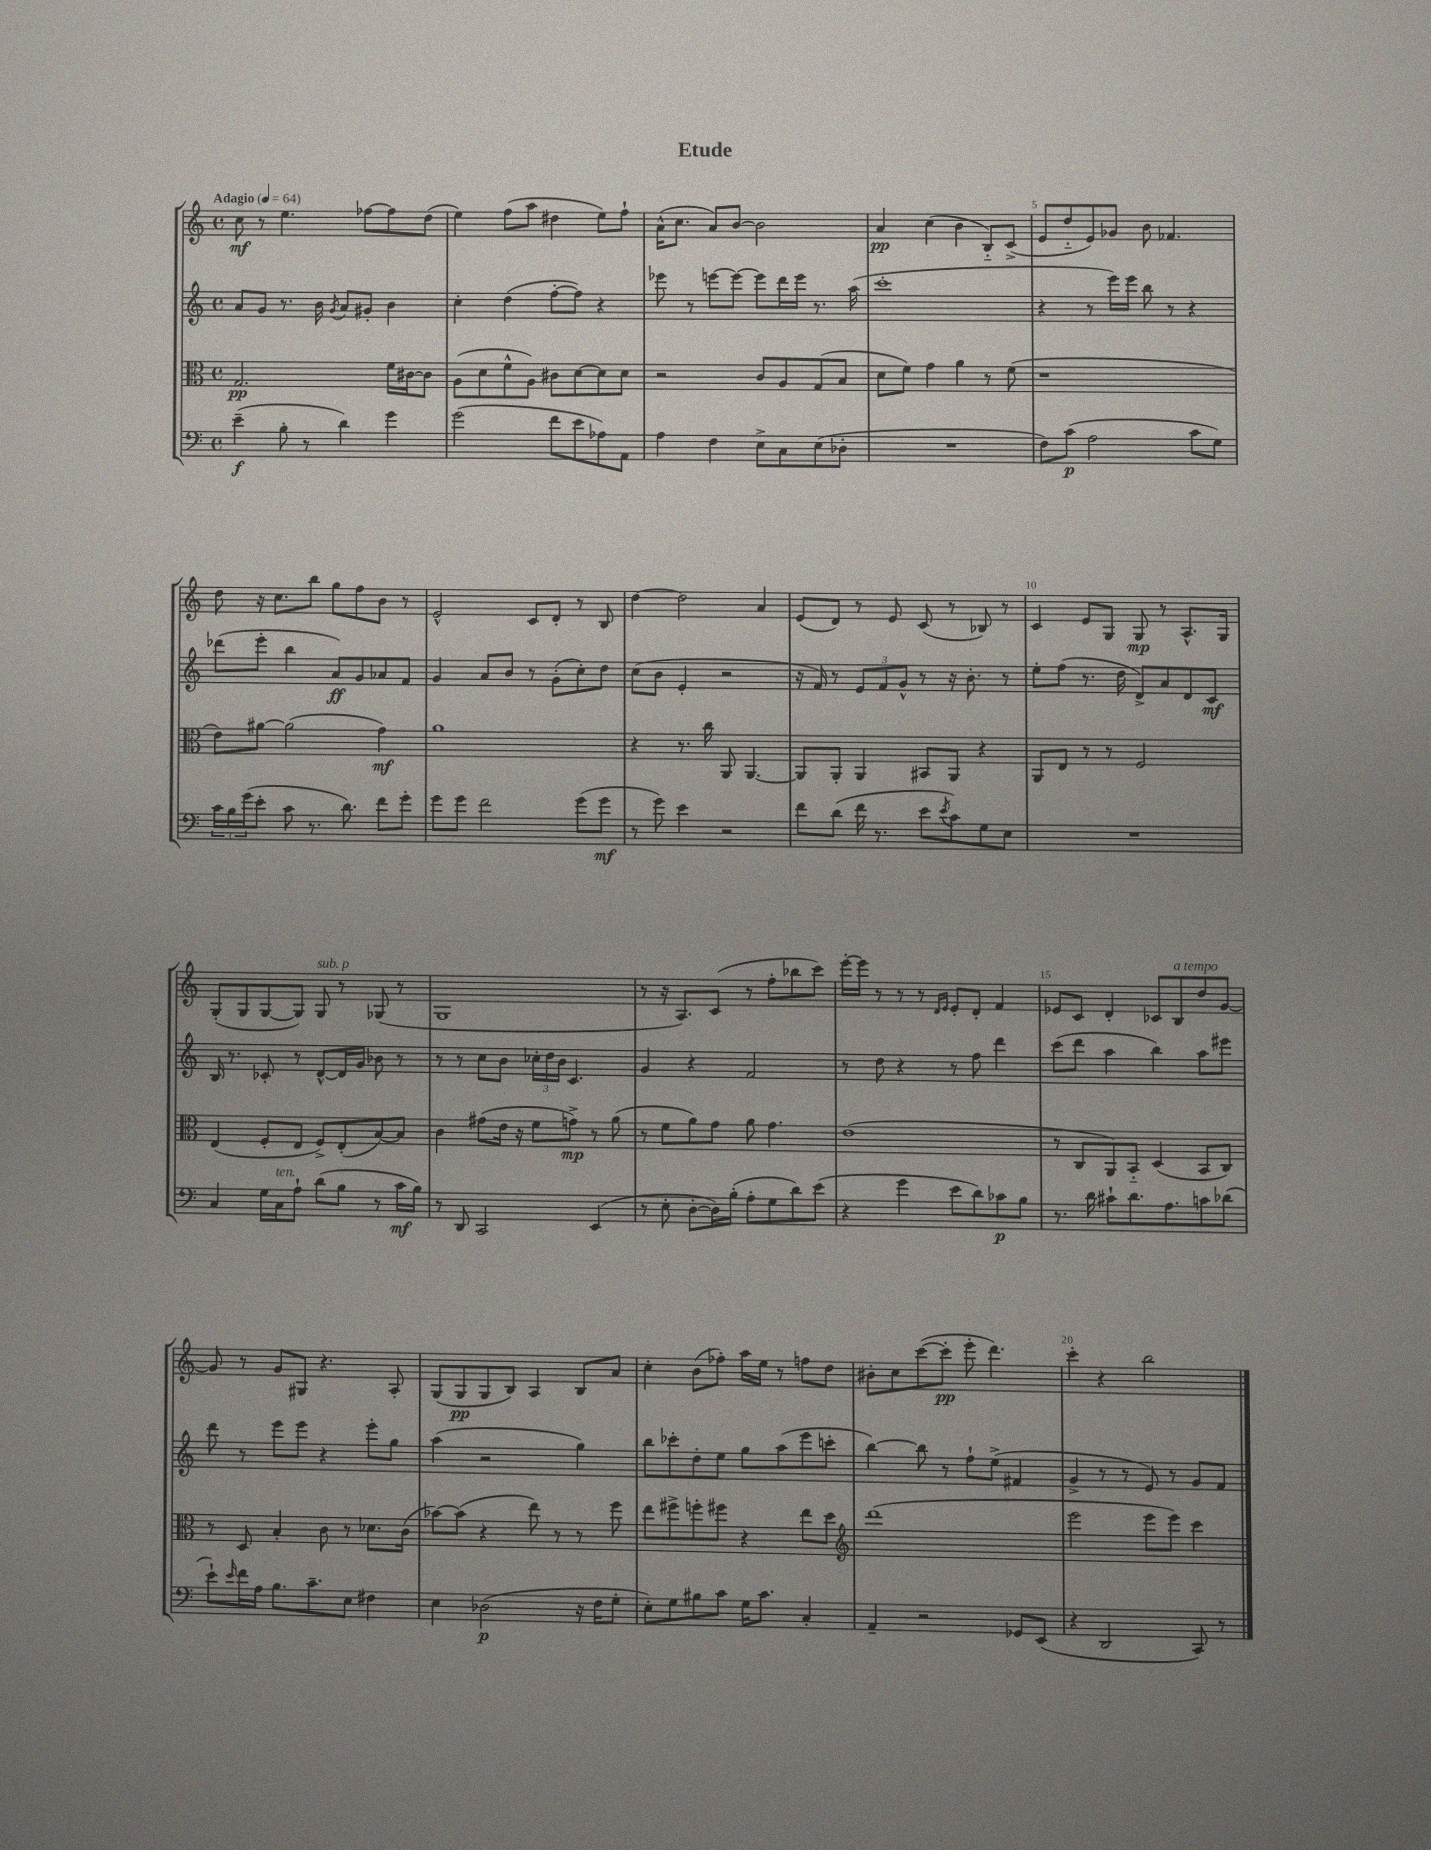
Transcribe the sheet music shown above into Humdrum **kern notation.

**kern	**dynam	**kern	**dynam	**kern	**dynam	**kern	**dynam
*part4	*part4	*part3	*part3	*part2	*part2	*part1	*part1
*staff4	*staff4	*staff3	*staff3	*staff2	*staff2	*staff1	*staff1
*clefF4	*	*clefC3	*	*clefG2	*	*clefG2	*
*k[]	*	*k[]	*	*k[]	*	*k[]	*
*M4/4	*	*M4/4	*	*M4/4	*	*M4/4	*
*met(c)	*	*met(c)	*	*met(c)	*	*met(c)	*
*MM64	*	*MM64	*	*MM64	*	*MM64	*
=1	=1	=1	=1	=1	=1	=1	=1
!	!	!	!	!	!	!LO:TX:a:B:t=Adagio	!
(4e~\	f	2.G/	pp	8a/L	.	8cc\	mf
.	.	.	.	8g/J	.	8r	.
8B'\	.	.	.	8.r	.	4.ee\	.
8r	.	.	.	.	.	.	.
.	.	.	.	16b\	.	.	.
.	.	.	.	8qg/	.	.	.
4d\)	.	.	.	8a/L	.	.	.
.	.	.	.	8g#X'/J	.	[8ff-X\L	.
4g\	.	16f\LL	.	4b\	.	8ff-\]	.
.	.	[16c#X\J	.	.	.	.	.
.	.	8c#\J]	.	.	.	(8dd\J	.
=2	=2	=2	=2	=2	=2	=2	=2
(2g\	.	(8A\L	.	4cc'\	.	4ee\)	.
.	.	8d\	.	.	.	.	.
.	.	8f^^\	.	(4dd\	.	(8ff\L	.
.	.	8A\J)	.	.	.	8aa\J	.
8f\L	.	8c#X\L	.	[8ff'\L	.	4dd#X\	.
8e\	.	[8d\	.	8ff\J])	.	.	.
8A-X\)	.	8d\]	.	4r	.	8ee\L)	.
8AA\J	.	8d\J	.	.	.	8ff`\J	.
=3	=3	=3	=3	=3	=3	=3	=3
4A\	.	2r	.	8eee-X\	.	(16a^^\KL	.
.	.	.	.	.	.	8.cc\J	.
.	.	.	.	8r	.	.	.
4F\	.	.	.	[8eeen\L	.	8a/L)	.
.	.	.	.	8eee\J_	.	[8b/J	.
8E^\L	.	8c/L	.	8eee\L]	.	2b\]	.
8C\	.	8A/	.	16ddd\L	.	.	.
.	.	.	.	16eee\JJ	.	.	.
(8E\	.	(8G/	.	8.r	.	.	.
8D-X'\J	.	8B/J	.	.	.	.	.
.	.	.	.	(16aa\	.	.	.
=4	=4	=4	=4	=4	=4	=4	=4
1r	.	8d\L	.	1ccc'	.	4a/	pp
.	.	8f\J)	.	.	.	.	.
.	.	4g\	.	.	.	(4cc\	.
.	.	4a\	.	.	.	4b\	.
.	.	8r	.	.	.	8B/L)	.
.	.	(8f\	.	.	.	(8c^/J	.
=5	=5	=5	=5	=5	=5	=5	=5
8F\L)	.	1r	.	4r	.	8e/L	.
(8c\J	p	.	.	.	.	8dd/	.
2A\	.	.	.	8r	.	8e/)	.
.	.	.	.	16eee\LL)	.	8g-X/J	.
.	.	.	.	16eee\JJ	.	.	.
.	.	.	.	8bb\	.	8b\	.
.	.	.	.	8r	.	4.f-X/	.
8c\L	.	.	.	4r	.	.	.
8G\J)	.	.	.	.	.	.	.
!!LO:LB:g=z
=6	=6	=6	=6	=6	=6	=6	=6
24c\LL	.	8e\L)	.	(8ddd-X\L	.	8dd\	.
24B\	.	.	.	.	.	.	.
(24g\J	.	.	.	.	.	.	.
8e'\J	.	[8a#X\J	.	8eee'\J	.	16r	.
.	.	.	.	.	.	8.cc\L	.
8c\	.	(2a#\]	.	4bb\	.	.	.
8.r	.	.	.	.	.	8bb\J	.
.	.	.	.	8a/L)	ff	8gg\L	.
8.d\)	.	.	.	.	.	.	.
.	.	.	.	8g/	.	8ff\	.
8f\L	.	4g\)	mf	8a-X/	.	8b\J	.
8g'\J	.	.	.	8f/J	.	8r	.
=7	=7	=7	=7	=7	=7	=7	=7
8g\L	.	1a	.	4g/	.	2e^^/	.
8g\J	.	.	.	.	.	.	.
2f\	.	.	.	8a/L	.	.	.
.	.	.	.	8b/J	.	.	.
.	.	.	.	8r	.	8c/L	.
.	.	.	.	(8g'\L	.	8d'/J	.
(8g\L	.	.	.	8cc'\)	.	8r	.
8g\J	mf	.	.	8dd\J	.	8B/	.
=8	=8	=8	=8	=8	=8	=8	=8
8r	.	4r	.	(8cc\L	.	[4dd\	.
8g\)	.	.	.	8b\J	.	.	.
4e\	.	8.r	.	4e'/	.	2dd\]	.
.	.	16cc\	.	.	.	.	.
2r	.	8AA/	.	2r	.	.	.
.	.	[4.AA/	.	.	.	.	.
.	.	.	.	.	.	4a/	.
=9	=9	=9	=9	=9	=9	=9	=9
8f\L	.	8AA/L]	.	16r	.	(8e/L	.
.	.	.	.	16f/)	.	.	.
(8d\J	.	8AA'/J	.	8r	.	8d/J)	.
16f\	.	4AA/	.	12e/L	.	8r	.
8.r	.	.	.	.	.	.	.
.	.	.	.	12f/	.	.	.
.	.	.	.	.	.	8e/	.
.	.	.	.	12g^^/J	.	.	.
8e\L	.	8BB#X/L	.	8r	.	(8c/	.
8qe/	.	.	.	.	.	.	.
8c\)	.	8AA/J	.	16r	.	8r	.
.	.	.	.	8.b'\	.	.	.
8G\	.	4r	.	.	.	8B-X/)	.
8E\J	.	.	.	8r	.	8r	.
=10	=10	=10	=10	=10	=10	=10	=10
1r	.	8AA/L	.	8ee'\L	.	4c/	.
.	.	8E/J	.	(8ff\J	.	.	.
.	.	8r	.	8.r	.	8e/L	.
.	.	8r	.	.	.	8G/J	.
.	.	.	.	16dd\	.	.	.
.	.	2F/	.	8d^/L)	.	8G/	mp
.	.	.	.	8a/	.	8r	.
.	.	.	.	8d/	.	8.A^^/L	.
.	.	.	.	8c/J	mf	.	.
.	.	.	.	.	.	16G/Jk	.
!!LO:LB:g=z
=11	=11	=11	=11	=11	=11	=11	=11
4C/	.	(4E/	.	16B/	.	(8G'/L	.
.	.	.	.	8.r	.	.	.
.	.	.	.	.	.	8G/	.
16G\LL	.	8F'/L	.	8c-X'/	.	[8G/	.
!LO:TX:a:i:t=ten.	!	!	!	!	!	!	!
16C\J	.	.	.	.	.	.	.
8A`\J	.	8E/J	.	8r	.	8G/J])	.
!	!	!	!	!	!	!LO:TX:a:i:t=sub. p	!
(8d\L	.	8F^/L)	.	[8d^^/L	.	8G/	.
8B\J	.	(8E'/	.	16d/L]	.	8r	.
.	.	.	.	16g/JJ	.	.	.
8r	.	[8B/)	.	8b-X\	.	(8G-X/	.
16c\LL	mf	8B/J]	.	8r	.	8r	.
16B\JJ)	.	.	.	.	.	.	.
=12	=12	=12	=12	=12	=12	=12	=12
8r	.	4c\	.	8r	.	1G	.
8DD/	.	.	.	8r	.	.	.
2CC/	.	(8g#X\L	.	8cc\L	.	.	.
.	.	16e\Jk	.	8b\J	.	.	.
.	.	16r	.	.	.	.	.
.	.	8f\L	.	24cc-X'\LL	.	.	.
.	.	.	.	24dd\	.	.	.
.	.	.	.	24b\JJ	.	.	.
.	.	8gn^\J)	mp	4.c/	.	.	.
(4EE/	.	8r	.	.	.	.	.
.	.	(8a\	.	.	.	.	.
=13	=13	=13	=13	=13	=13	=13	=13
8r	.	8r	.	4g/	.	8r	.
8E'\	.	8f\L	.	.	.	16r	.
.	.	.	.	.	.	8.A/L)	.
[8D'\L	.	8a\)	.	4r	.	.	.
16D\L])	.	8g\J	.	.	.	(8c/J	.
(16B'\JJ	.	.	.	.	.	.	.
8A'\L	.	8a\	.	2f/	.	8r	.
8G\	.	4.g\	.	.	.	8ff'\L	.
8d\)	.	.	.	.	.	8bb-X\	.
(8e\J	.	.	.	.	.	8ccc\J)	.
=14	=14	=14	=14	=14	=14	=14	=14
4r	.	(1e	.	8r	.	[16eee'\LL	.
.	.	.	.	.	.	16eee\JJ]	.
.	.	.	.	8dd\	.	8r	.
4g\	.	.	.	4r	.	8r	.
.	.	.	.	.	.	8r	.
.	.	.	.	.	.	16qqd/LL	.
.	.	.	.	.	.	16qqe/JJ	.
8e\L	.	.	.	8r	.	8e'/L	.
8d\)	.	.	.	8ff\	.	8d'/J	.
8c-X\	p	.	.	4ddd\	.	4f/	.
8B\J	.	.	.	.	.	.	.
=15	=15	=15	=15	=15	=15	=15	=15
8.r	.	8r	.	(8ccc\L	.	8e-X/L	.
.	.	8C/L	.	8ddd\J	.	8c/J	.
16d\	.	.	.	.	.	.	.
8c#X`\L	.	8AA/)	.	4aa\	.	4d'/	.
8.d\	.	8BB/J	.	.	.	.	.
.	.	(4D/	.	4bb\)	.	8c-X/L	.
8.A\	.	.	.	.	.	.	.
!	!	!	!	!	!	!LO:TX:a:i:t=a tempo	!
.	.	.	.	.	.	8B/	.
8cn\	.	8BB/L	.	8aa\L	.	8dd/	.
(8d-X\J	.	8C/J)	.	8eee#X\J	.	[8g/J	.
!!LO:LB:g=z
=16	=16	=16	=16	=16	=16	=16	=16
8e`\L)	.	8r	.	8ddd\	.	8g/]	.
16qqe/	.	.	.	.	.	.	.
16f\L	.	8D/	.	8r	.	8r	.
16A\JJ	.	.	.	.	.	.	.
8.B\L	.	4B'/	.	8eee\L	.	8g/L	.
.	.	.	.	8eee\J	.	8G#X/J	.
8.c~\	.	.	.	.	.	.	.
.	.	8c\	.	4r	.	4.r	.
8E\J	.	8r	.	.	.	.	.
4F#X\	.	8.d-X\L	.	8eee'\L	.	.	.
.	.	.	.	8gg\J	.	8A'/	.
.	.	(16c\Jk	.	.	.	.	.
=17	=17	=17	=17	=17	=17	=17	=17
4E\	.	[8b-X\L)	.	(4aa\	.	(8G/L	.
.	.	(8b-\J]	.	.	.	8G/	pp
(2D-X\	p	4r	.	2r	.	8G/	.
.	.	.	.	.	.	8B/J)	.
.	.	8ee\)	.	.	.	4A/	.
.	.	8r	.	.	.	.	.
16r	.	8r	.	4gg\)	.	8B/L	.
16F\KL	.	.	.	.	.	.	.
8G'\J	.	8ff\	.	.	.	8a/J	.
=18	=18	=18	=18	=18	=18	=18	=18
8E'\L)	.	8ee\L	.	8bb\L	.	4cc'\	.
8G\	.	8ff#X^\	.	8ccc-X'\	.	.	.
8B#X\	.	8ffn'\	.	8dd'\	.	(8b\L	.
8c\J	.	8ff#X\J	.	8ee\J	.	8ff-X'\J)	.
16G\KL	.	4r	.	8gg\L	.	16aa\LL	.
8.c\J	.	.	.	.	.	16ee\JJ	.
.	.	.	.	(8aa\	.	8r	.
4C'/	.	8ee\L	.	8eee\	.	8ffn\L	.
.	.	8dd\J	.	8cccn'\J	.	8dd\J	.
=19	=19	=19	=19	=19	=19	=19	=19
*	*	*clefG2	*	*	*	*	*
4AA~/	.	(1ddd	.	[4bb\)	.	8b#X'\L	.
.	.	.	.	.	.	8cc\	.
2r	.	.	.	8bb\]	.	([8ccc\	.
.	.	.	.	8r	.	8ccc'\J]	pp
.	.	.	.	8ff`\L	.	8eee'\	.
.	.	.	.	(8ee^\J	.	4.ddd\)	.
8GG-X/L	.	.	.	4f#X/	.	.	.
(8EE/J	.	.	.	.	.	.	.
=20	=20	=20	=20	=20	=20	=20	=20
4r	.	2eee\	.	4g^/	.	4ccc'\	.
2DD/	.	.	.	8r	.	4r	.
.	.	.	.	8r	.	.	.
.	.	8eee\L	.	8e/)	.	2bb\	.
.	.	8eee\J)	.	8r	.	.	.
8CC/)	.	4ccc\	.	8g/L	.	.	.
8r	.	.	.	8f/J	.	.	.
==	==	==	==	==	==	==	==
*-	*-	*-	*-	*-	*-	*-	*-
